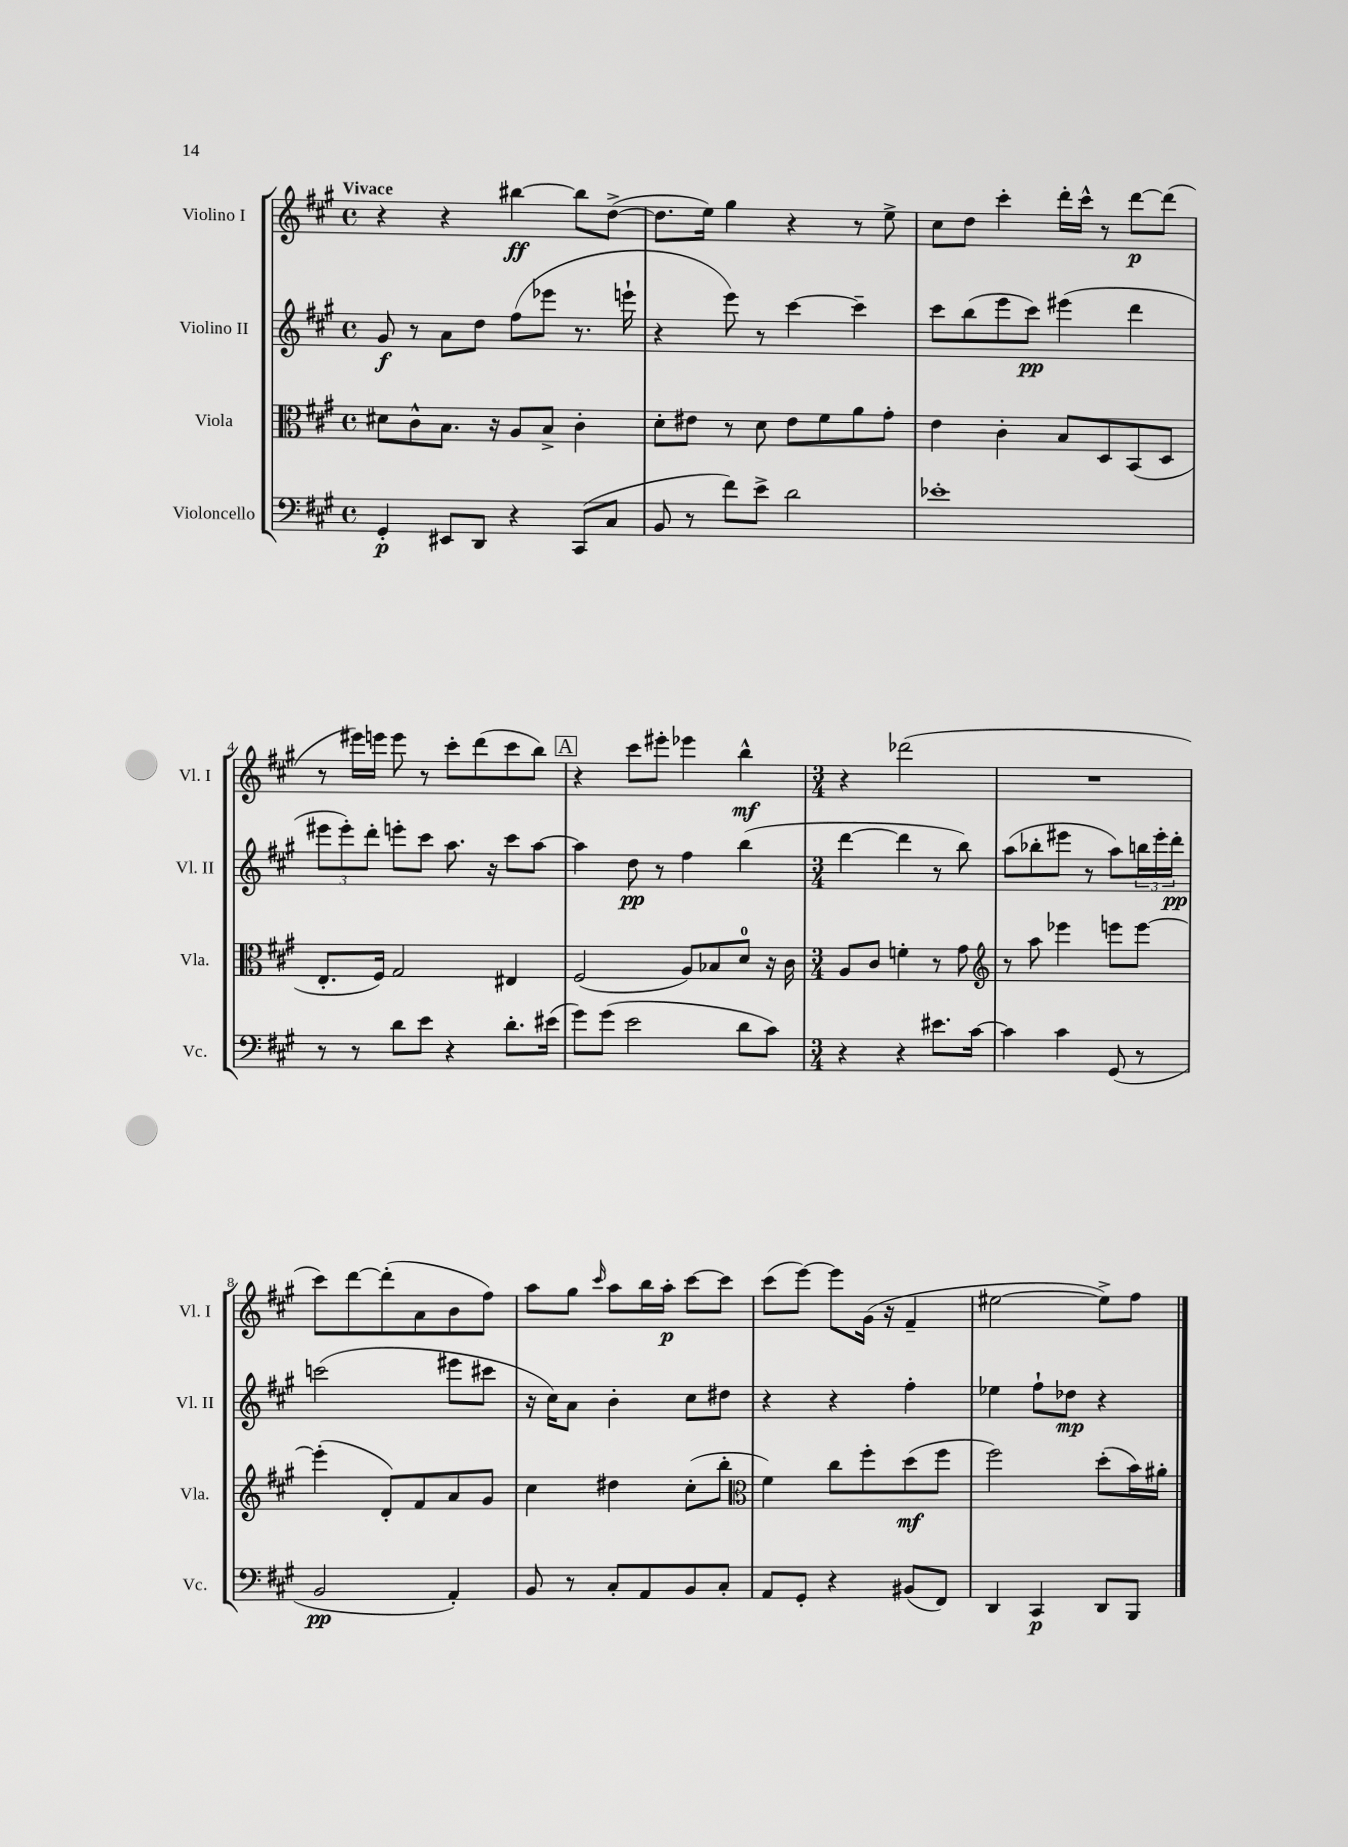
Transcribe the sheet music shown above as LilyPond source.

<<
\new StaffGroup <<
\new Staff = "s0" \with { instrumentName = "Violino I" shortInstrumentName = "Vl. I" } {
    \clef treble \key a \major \defaultTimeSignature \time 4/4 \tempo "Vivace"
    r4 r4 bis''4~\ff bis''8 d''8~->( |
    d''8. e''16) gis''4 r4 r8 e''8-> |
    cis''8 d''8 cis'''4-. d'''16-. cis'''16-^ r8 d'''8~\p d'''8( |
    r8 eis'''16) e'''16 e'''8 r8 cis'''8-. d'''8( cis'''8 b''8) |
    \mark \markup { \box "A" } r4 cis'''8 eis'''8-. ees'''4 b''4-^\mf |
    \numericTimeSignature \time 3/4 r4 des'''2( |
    R2. |
    cis'''8) d'''8~ d'''8-.( a'8 b'8 fis''8) |
    a''8 gis''8 \grace { cis'''16 } a''8 b''16 a''16-.\p cis'''8~ cis'''8 |
    cis'''8( e'''8~) e'''8 gis'16( r16 fis'4-- |
    eis''2~ eis''8->) fis''8 \bar "|." |
}
\new Staff = "s1" \with { instrumentName = "Violino II" shortInstrumentName = "Vl. II" } {
    \clef treble \key a \major \defaultTimeSignature \time 4/4
    gis'8\f r8 a'8 d''8 fis''8( ees'''8 r8. e'''16-! |
    r4 e'''8) r8 cis'''4~ cis'''4-- |
    cis'''8 b''8( e'''8 cis'''8\pp) eis'''4( d'''4 |
    \tuplet 3/2 { eis'''8 eis'''8-.) d'''8-. } e'''8-. cis'''8 a''8. r16 cis'''8 a''8~ |
    \mark \markup { \box "A" } a''4 d''8\pp r8 fis''4 b''4( |
    \numericTimeSignature \time 3/4 d'''4~ d'''4 r8 b''8) |
    a''8( bes''8-. eis'''8 r8 a''8) \tuplet 3/2 { b''16 eis'''16-. d'''16-.\pp } |
    c'''2( eis'''8 cis'''8 |
    r16 cis''16) a'8 b'4-. cis''8 dis''8 |
    r4 r4 fis''4-. |
    ees''4 fis''8-! des''8\mp r4 \bar "|." |
}
\new Staff = "s2" \with { instrumentName = "Viola" shortInstrumentName = "Vla." } {
    \clef alto \key a \major \defaultTimeSignature \time 4/4
    dis'8 cis'8-^ b8. r16 a8 b8-> cis'4-. |
    d'8-. eis'8 r8 d'8 eis'8 fis'8 a'8 gis'8-. |
    e'4 cis'4-. b8 d8 b,8( d8 |
    e8.-. fis16) gis2 eis4 |
    \mark \markup { \box "A" } fis2( a8) bes8 d'8-0 r16 cis'16 |
    \numericTimeSignature \time 3/4 a8 cis'8 f'4-. r8 gis'8 |
    \clef treble r8 a''8 ees'''4 e'''8 e'''8~ |
    e'''4-.( d'8-.) fis'8 a'8 gis'8 |
    cis''4 dis''4 cis''8-.( b''8-. |
    \clef alto fis'4) cis''8 fis''8-. d''8\mf( fis''8 |
    fis''2) d''8-.( b'16) ais'16-. \bar "|." |
}
\new Staff = "s3" \with { instrumentName = "Violoncello" shortInstrumentName = "Vc." } {
    \clef bass \key a \major \defaultTimeSignature \time 4/4
    gis,4-.\p eis,8 d,8 r4 cis,8( cis8 |
    b,8 r8 fis'8) e'8-> d'2 |
    ees'1-. |
    r8 r8 d'8 e'8 r4 d'8.-. eis'16( |
    \mark \markup { \box "A" } gis'8) gis'8( e'2 d'8 cis'8) |
    \numericTimeSignature \time 3/4 r4 r4 eis'8. cis'16~ |
    cis'4 cis'4 gis,8( r8 |
    b,2\pp a,4-.) |
    b,8 r8 cis8-. a,8 b,8 cis8-. |
    a,8 gis,8-. r4 bis,8( fis,8) |
    d,4 cis,4\p d,8 b,,8 \bar "|." |
}
>>
>>
